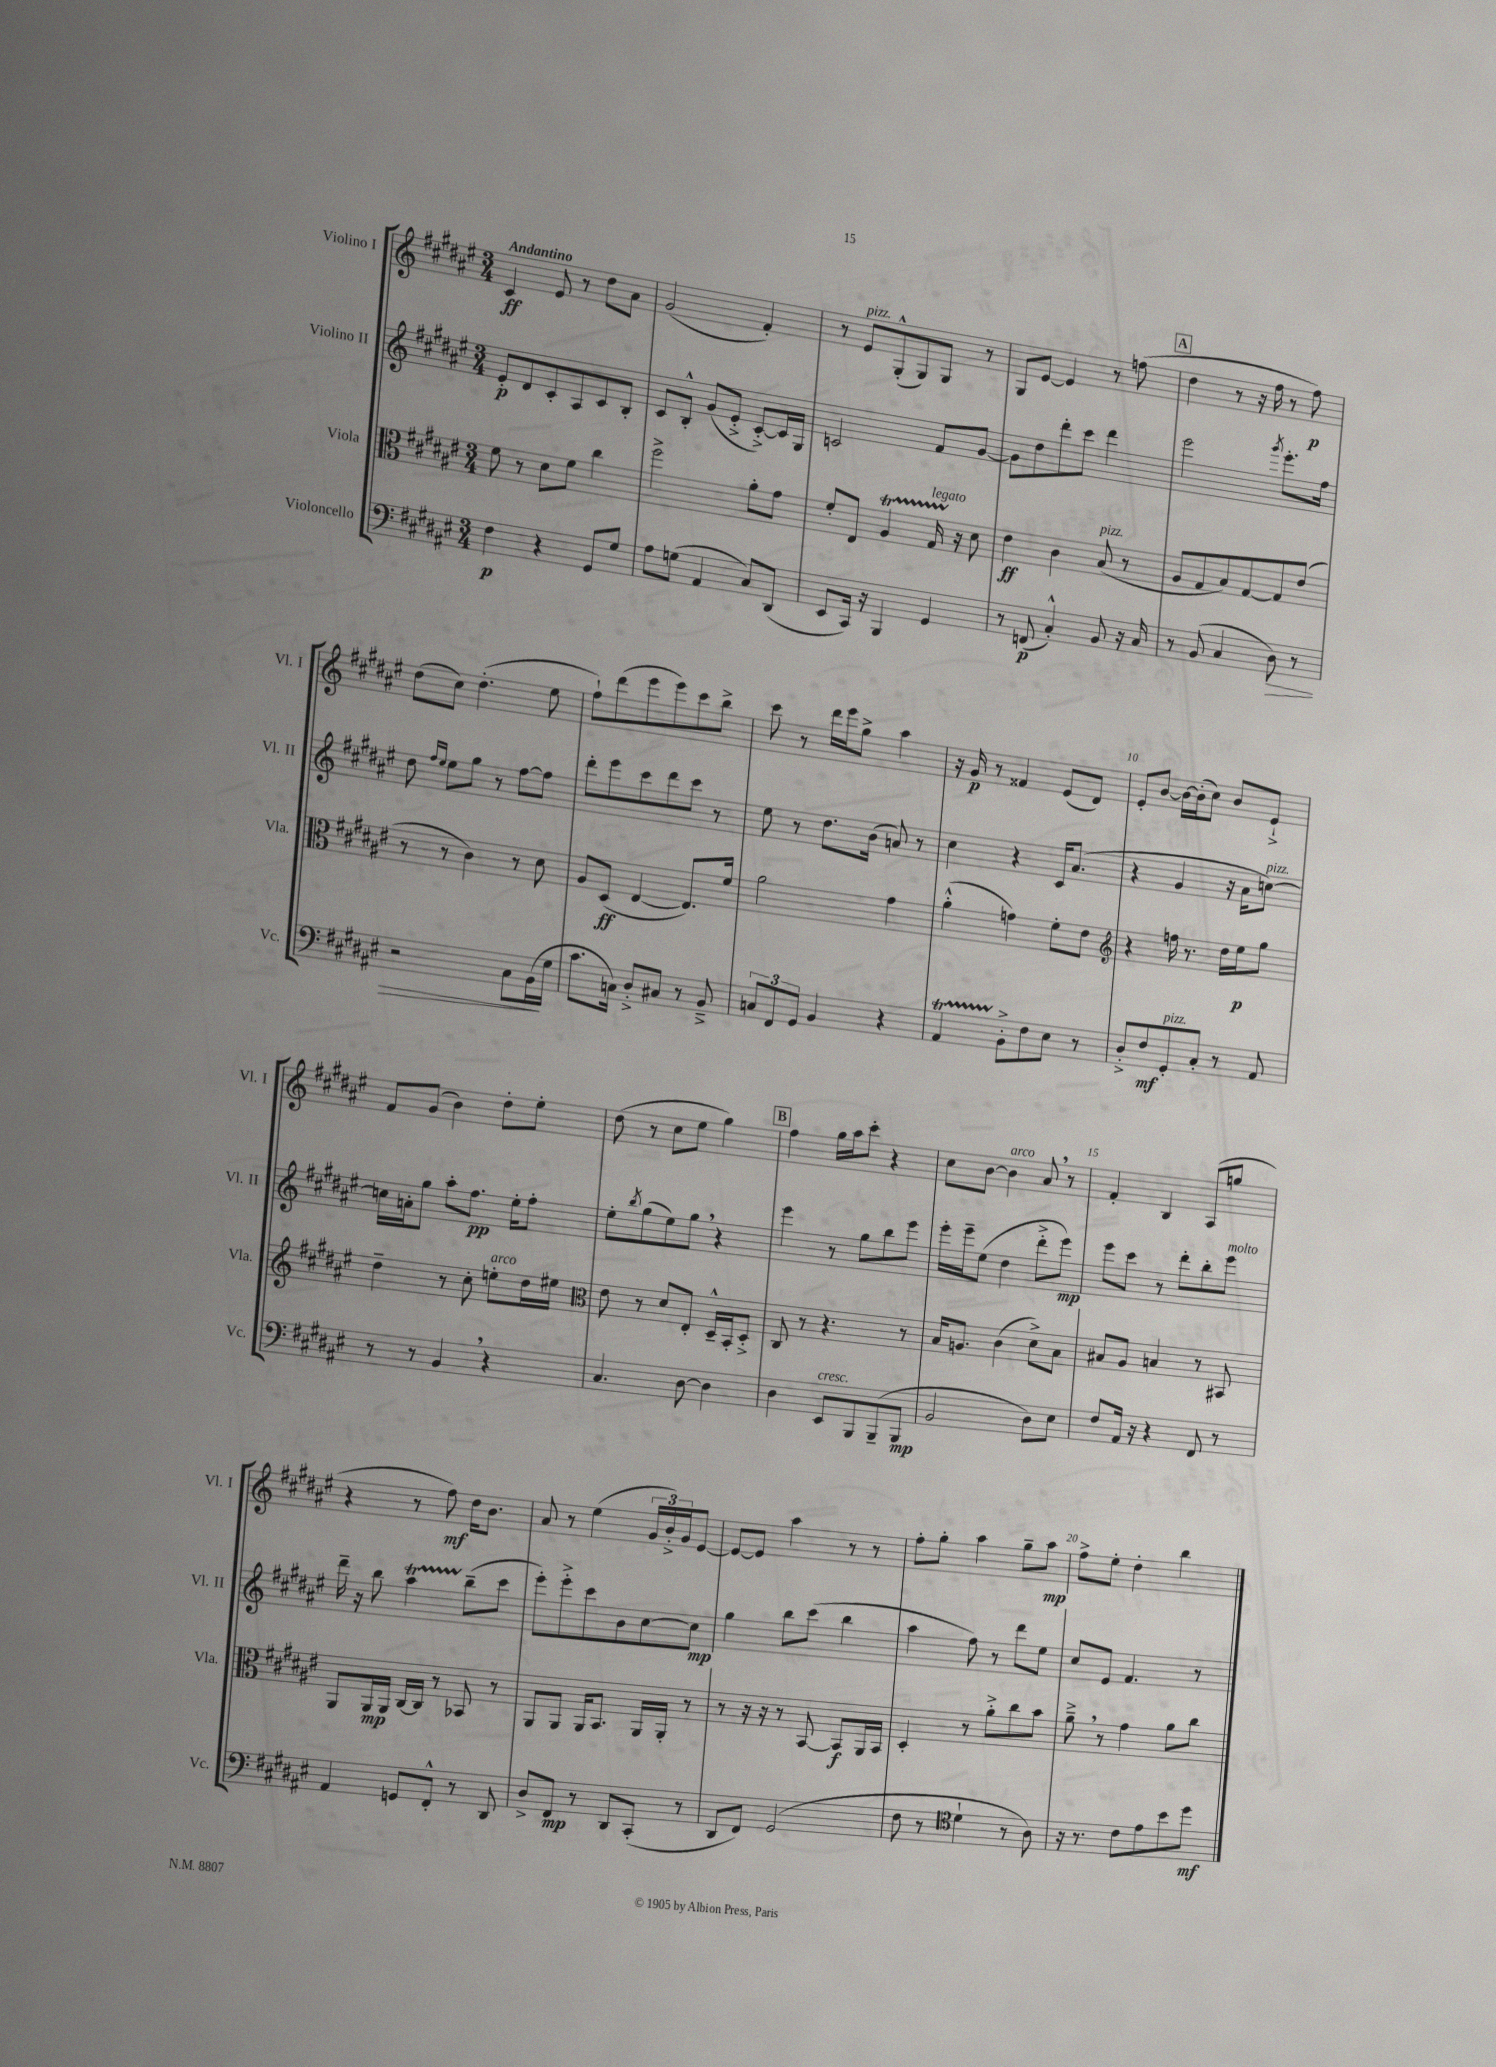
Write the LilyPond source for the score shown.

<<
\new StaffGroup <<
\new Staff = "s0" \with { instrumentName = "Violino I" shortInstrumentName = "Vl. I" } {
    \clef treble \key fis \major \numericTimeSignature \time 3/4 \tempo "Andantino"
    cis'4\ff eis'8 r8 dis''8 ais'8 |
    gis'2( fis'4-.) |
    r8 eis'8^\markup { \italic "pizz." } gis8-.-^( gis8) gis8 r8 |
    gis8 eis'8~ eis'4 r8 f''8( |
    \mark \markup { \box "A" } dis''4 r8 r16 fis''16 r8 fis''8\p) |
    dis''8( cis''8) dis''4.-.( eis''8 |
    fis''8-!) dis'''8( eis'''8 eis'''8) cis'''8 b''8-> |
    cis'''8 r8 dis'''16 eis'''16 gis''8-> ais''4 |
    r16 gis'16\p r8 fisis'4 eis'8( dis'8) |
    eis'8-. b'8~ b'16~ b'16-.( cis''8) b'8 eis'8-!-> |
    fis'8 gis'8( b'4) dis''8-. eis''8-. |
    dis''8( r8 cis''8 eis''8 gis''4) |
    \mark \markup { \box "B" } fis''4 gis''16 ais''16 cis'''8-. r4 |
    cis''8 b'8~ b'4^\markup { \italic "arco" } ais'8 \breathe r8 |
    fis'4-. b4 ais8( g''8 |
    r4 r8 fis''8\mf) dis''16 b'8. |
    ais'8 r8 eis''4( \tuplet 3/2 { gis'16 b'16-.->) gis'16 } eis'8~ |
    eis'8~ eis'8 ais''4 r8 r8 |
    fis''8-. gis''8-. ais''4 gis''8-- ais''8\mp |
    fis''8-> eis''8-. dis''4-. b''4 \bar "|." |
}
\new Staff = "s1" \with { instrumentName = "Violino II" shortInstrumentName = "Vl. II" } {
    \clef treble \key fis \major \numericTimeSignature \time 3/4
    eis'8-.\p dis'8 cis'8-. ais8 cis'8 b8-. |
    cis'8 b8-.-^ gis'8( eis'8-.-> cis'8~-.->) cis'16 gis16 |
    c'2 fis'8 gis'8~ |
    gis'8 dis''8 dis'''8-. cis'''8 dis'''4 |
    \mark \markup { \box "A" } eis'''2 \acciaccatura { gis'''8 } eis'''8.-. fis''16 |
    dis''8 \grace { fis''16 eis''16 } eis''8 gis''8 r8 fis''8~ fis''8 |
    dis'''8-. eis'''8 cis'''8 dis'''8 cis'''8 r8 |
    eis''8 r8 dis''8. b'16( a'8) r8 |
    cis''4 r4 cis'16 ais'8.( |
    r4 gis'4 r16 ais'16 c''8~^\markup { \italic "pizz." }) |
    c''16 a'16-. gis''8 ais''8-. fis''8.\pp eis''16-. fis''8-. |
    eis''8-. \acciaccatura { b''8 } gis''8( eis''8) gis''8 \breathe r4 |
    \mark \markup { \box "B" } eis'''4 r8 gis''8 b''8 eis'''8 |
    eis'''16-. eis'''16-- eis''8( dis''4 dis'''8-.-> eis'''8\mp) |
    eis'''8 cis'''8 r8 dis'''8-. b''8-. eis'''8^\markup { \italic "molto" } |
    dis'''16-- r16 b''8 ais''4\startTrillSpan b''8--\stopTrillSpan( cis'''8 |
    eis'''8-.) eis'''8-.-> cis'''8 b'8 cis''8~ cis''8\mp |
    gis''4 b''8 cis'''8( b''4 |
    ais''4 fis''8) r8 dis'''8 eis''8 |
    cis''8 eis'8 fis'4. r8 \bar "|." |
}
\new Staff = "s2" \with { instrumentName = "Viola" shortInstrumentName = "Vla." } {
    \clef alto \key fis \major \numericTimeSignature \time 3/4
    fis'8 r8 dis'8 fis'8 cis''4 |
    fis''2-> ais'8-. gis'8 |
    fis'8-. eis8 ais4\startTrillSpan gis16^\markup { \italic "legato" } r16\stopTrillSpan dis'8 |
    eis'4\ff cis'4 b8^\markup { \italic "pizz." }( r8 |
    \mark \markup { \box "A" } ais8 gis8 b8) gis8~ gis8 eis'8( |
    r8 r8 cis'4) r8 dis'8 |
    ais8 dis8\ff( eis4~ eis8.) fis'16 |
    ais'2 gis'4 |
    ais'4-.-^( g'4) fis'8-. eis'8 |
    \clef treble r4 f''16 r8. dis''16 eis''16\p gis''8 |
    dis''4-- r8 cis''8-. e''8-.^\markup { \italic "arco" } dis''16 eis''16 |
    \clef alto eis'8 r8 dis'8 eis8-. dis16---^ b,16-. dis8-.-> |
    \mark \markup { \box "B" } cis8 r8 r4. r8 |
    b16 a8. cis'4( dis'8->) b8 |
    bis8 ais8 b4 r8 bis,8 |
    ais,8 ais,16\mp ais,16 cis16~ cis16 r8 bes,8 r8 |
    ais,8 ais,8 ais,16 b,8. ais,16 ais,16-. r8 |
    r8 r16 r16 r8 b,8~ b,8\f ais,16 b,16 |
    dis4-. r8 ais'8-.-> cis''8 b'8 |
    ais'8---> \breathe r8 gis'4 ais'8 cis''8 \bar "|." |
}
\new Staff = "s3" \with { instrumentName = "Violoncello" shortInstrumentName = "Vc." } {
    \clef bass \key fis \major \numericTimeSignature \time 3/4
    fis4\p r4 gis,8 gis8 |
    ais8 g8( ais,4 cis8) dis,8( |
    eis,8 cis,16) r16 b,,4 gis,4 |
    r8 f,8\p( cis4-.-^) b,8 r16 cis16 |
    \mark \markup { \box "A" } r8 b,8( cis4 dis8\>) r8 |
    r2 cis8 b,16\!( gis16 |
    cis'8. c16) dis8-.-> cis8 r8 b,8---> |
    \tuplet 3/2 { c8 fis,8 gis,8 } b,4 r4 |
    ais,4\startTrillSpan b,8-.->\stopTrillSpan fis8 eis8 r8 |
    dis8-.-> fis8\mf gis,8-.^\markup { \italic "pizz." } cis8-. r8 ais,8 |
    r8 r8 b,4 \breathe r4 |
    cis4. dis8~ dis4 |
    \mark \markup { \box "B" } dis4 eis,8^\markup { \italic "cresc." } b,,8 b,,8--( b,,8\mp |
    b,2 dis8) eis8 |
    fis8 ais,16 r16 r4 fis,8 r8 |
    ais,4 g,8 fis,8-.-^ r8 dis,8 |
    dis8-> fis,8\mp r8 dis,8 cis,8-.( r8 |
    dis,8 fis,8) gis,2( |
    fis8 r8 \clef tenor dis'4-! r8 ais8) |
    r16 r8. cis'8 eis'8 b'8 dis''8\mf \bar "|." |
}
>>
>>
\layout { \context { \Score \override BarNumber.break-visibility = ##(#f #t #t) barNumberVisibility = #(every-nth-bar-number-visible 5) } }
